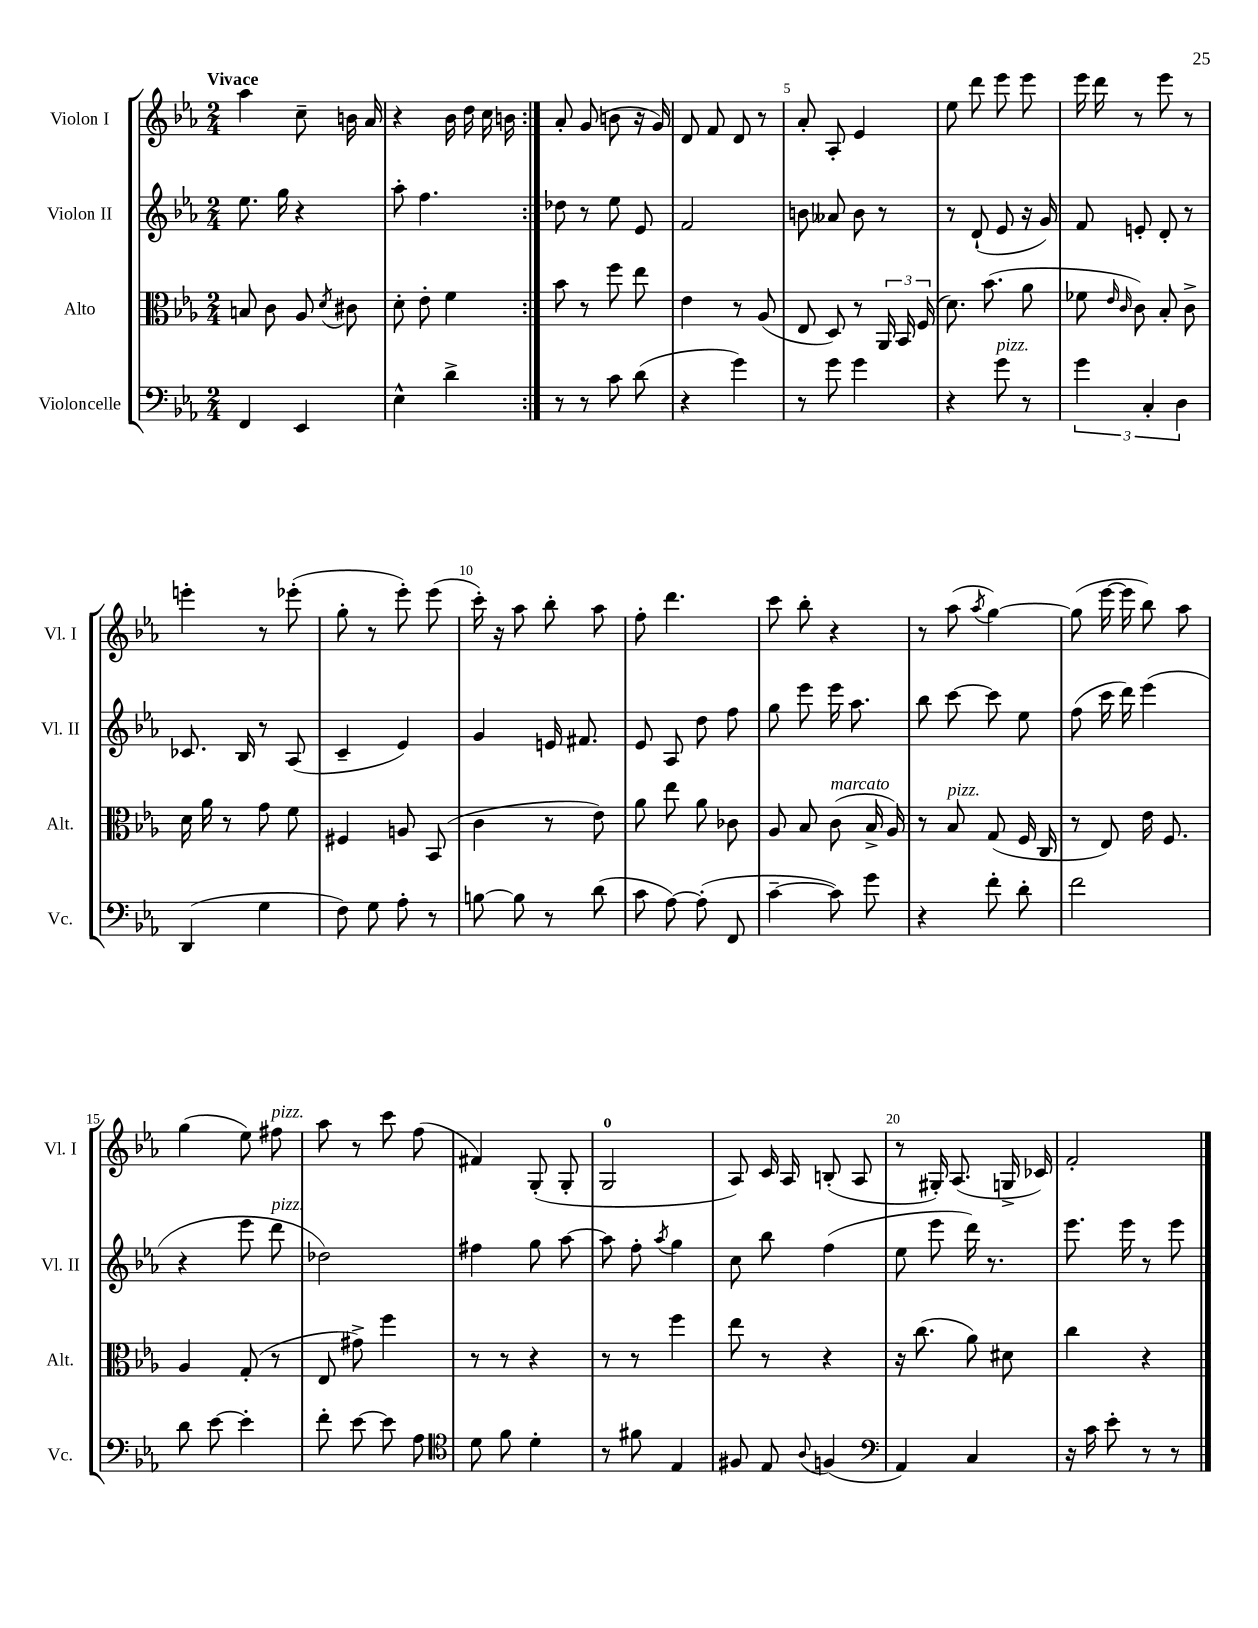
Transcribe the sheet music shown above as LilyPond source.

<<
\new StaffGroup <<
\new Staff = "s0" \with { instrumentName = "Violon I" shortInstrumentName = "Vl. I" } {
    \clef treble \key ees \major \numericTimeSignature \time 2/4 \tempo "Vivace"
    \autoBeamOff \repeat volta 2 { aes''4 c''8-- b'16 aes'16 |
    r4 bes'16 d''16 c''16 b'16 | }
    aes'8-. g'8( b'8 r16 g'16) |
    d'8 f'8 d'8 r8 |
    aes'8-. aes8-. ees'4 |
    ees''8 d'''8 ees'''8 ees'''8 |
    ees'''16 d'''16 r8 ees'''8 r8 |
    e'''4-. r8 ees'''8-.( |
    g''8-. r8 ees'''8-.) ees'''8( |
    c'''16-.) r16 aes''8 bes''8-. aes''8 |
    f''8-. d'''4. |
    c'''8 bes''8-. r4 |
    r8 aes''8( \acciaccatura { aes''8 } g''4~) |
    g''8( ees'''16~ ees'''16 bes''8) aes''8 |
    g''4( ees''8) fis''8^\markup { \italic "pizz." } |
    aes''8 r8 c'''8 f''8( |
    fis'4) g8-.( g8-. |
    g2-0 |
    aes8) c'16 aes16 b8-.( aes8 |
    r8 gis16-.) aes8.( g16-> ces'16) |
    f'2-. \bar "|." |
}
\new Staff = "s1" \with { instrumentName = "Violon II" shortInstrumentName = "Vl. II" } {
    \clef treble \key ees \major \numericTimeSignature \time 2/4
    \autoBeamOff \repeat volta 2 { ees''8. g''16 r4 |
    aes''8-. f''4. | }
    des''8 r8 ees''8 ees'8 |
    f'2 |
    b'8 aeses'8 b'8 r8 |
    r8 d'8-!( ees'8 r16 g'16) |
    f'8 e'8-. d'8-. r8 |
    ces'8. bes16 r8 aes8( |
    c'4-- ees'4) |
    g'4 e'16 fis'8. |
    ees'8 aes8 d''8 f''8 |
    g''8 ees'''8 ees'''16 aes''8. |
    bes''8 c'''8~ c'''8 ees''8 |
    f''8( c'''16 d'''16) ees'''4( |
    r4 ees'''8 d'''8^\markup { \italic "pizz." } |
    des''2) |
    fis''4 g''8 aes''8~ |
    aes''8 f''8-. \acciaccatura { aes''8 } g''4 |
    c''8 bes''8 f''4( |
    ees''8 ees'''8 d'''16) r8. |
    ees'''8. ees'''16 r8 ees'''8 \bar "|." |
}
\new Staff = "s2" \with { instrumentName = "Alto" shortInstrumentName = "Alt." } {
    \clef alto \key ees \major \numericTimeSignature \time 2/4
    \autoBeamOff \repeat volta 2 { b8 c'8 aes8 \acciaccatura { d'8 } cis'8 |
    d'8-. ees'8-. f'4 | }
    bes'8 r8 f''8 ees''8 |
    ees'4 r8 aes8( |
    ees8 d8) r8 \tuplet 3/2 { aes,16 bes,16 f16( } |
    d'8.) bes'8.( aes'8 |
    fes'8 \grace { ees'16 c'16 } c'8) bes8-. c'8-> |
    d'16 aes'16 r8 g'8 f'8 |
    fis4 a8 bes,8( |
    c'4 r8 ees'8) |
    aes'8 ees''8 aes'8 ces'8 |
    aes8 bes8 c'8^\markup { \italic "marcato" }( bes16-> aes16) |
    r8 bes8^\markup { \italic "pizz." } g8( f16 c16 |
    r8 ees8) ees'16 f8. |
    aes4 g8-.( r8 |
    ees8 gis'8->) f''4 |
    r8 r8 r4 |
    r8 r8 f''4 |
    ees''8 r8 r4 |
    r16 c''8.( aes'8) dis'8 |
    c''4 r4 \bar "|." |
}
\new Staff = "s3" \with { instrumentName = "Violoncelle" shortInstrumentName = "Vc." } {
    \clef bass \key ees \major \numericTimeSignature \time 2/4
    \autoBeamOff \repeat volta 2 { f,4 ees,4 |
    ees4-^ d'4-> | }
    r8 r8 c'8 d'8( |
    r4 g'4) |
    r8 g'8 g'4 |
    r4 g'8^\markup { \italic "pizz." } r8 |
    \tuplet 3/2 { g'4 c4-. d4 } |
    d,4( g4 |
    f8) g8 aes8-. r8 |
    b8~ b8 r8 d'8( |
    c'8 aes8~) aes8-.( f,8 |
    c'4~-- c'8) g'8 |
    r4 f'8-. d'8-. |
    f'2 |
    d'8 ees'8~ ees'4-. |
    f'8-. ees'8~ ees'8 aes8 |
    \clef tenor d'8 f'8 d'4-. |
    r8 fis'8 ees4 |
    fis8 ees8 \appoggiatura { aes8 } f4( |
    \clef bass aes,4) c4 |
    r16 c'16 ees'8-. r8 r8 \bar "|." |
}
>>
>>
\layout { \context { \Score \override BarNumber.break-visibility = ##(#f #t #t) barNumberVisibility = #(every-nth-bar-number-visible 5) } }
